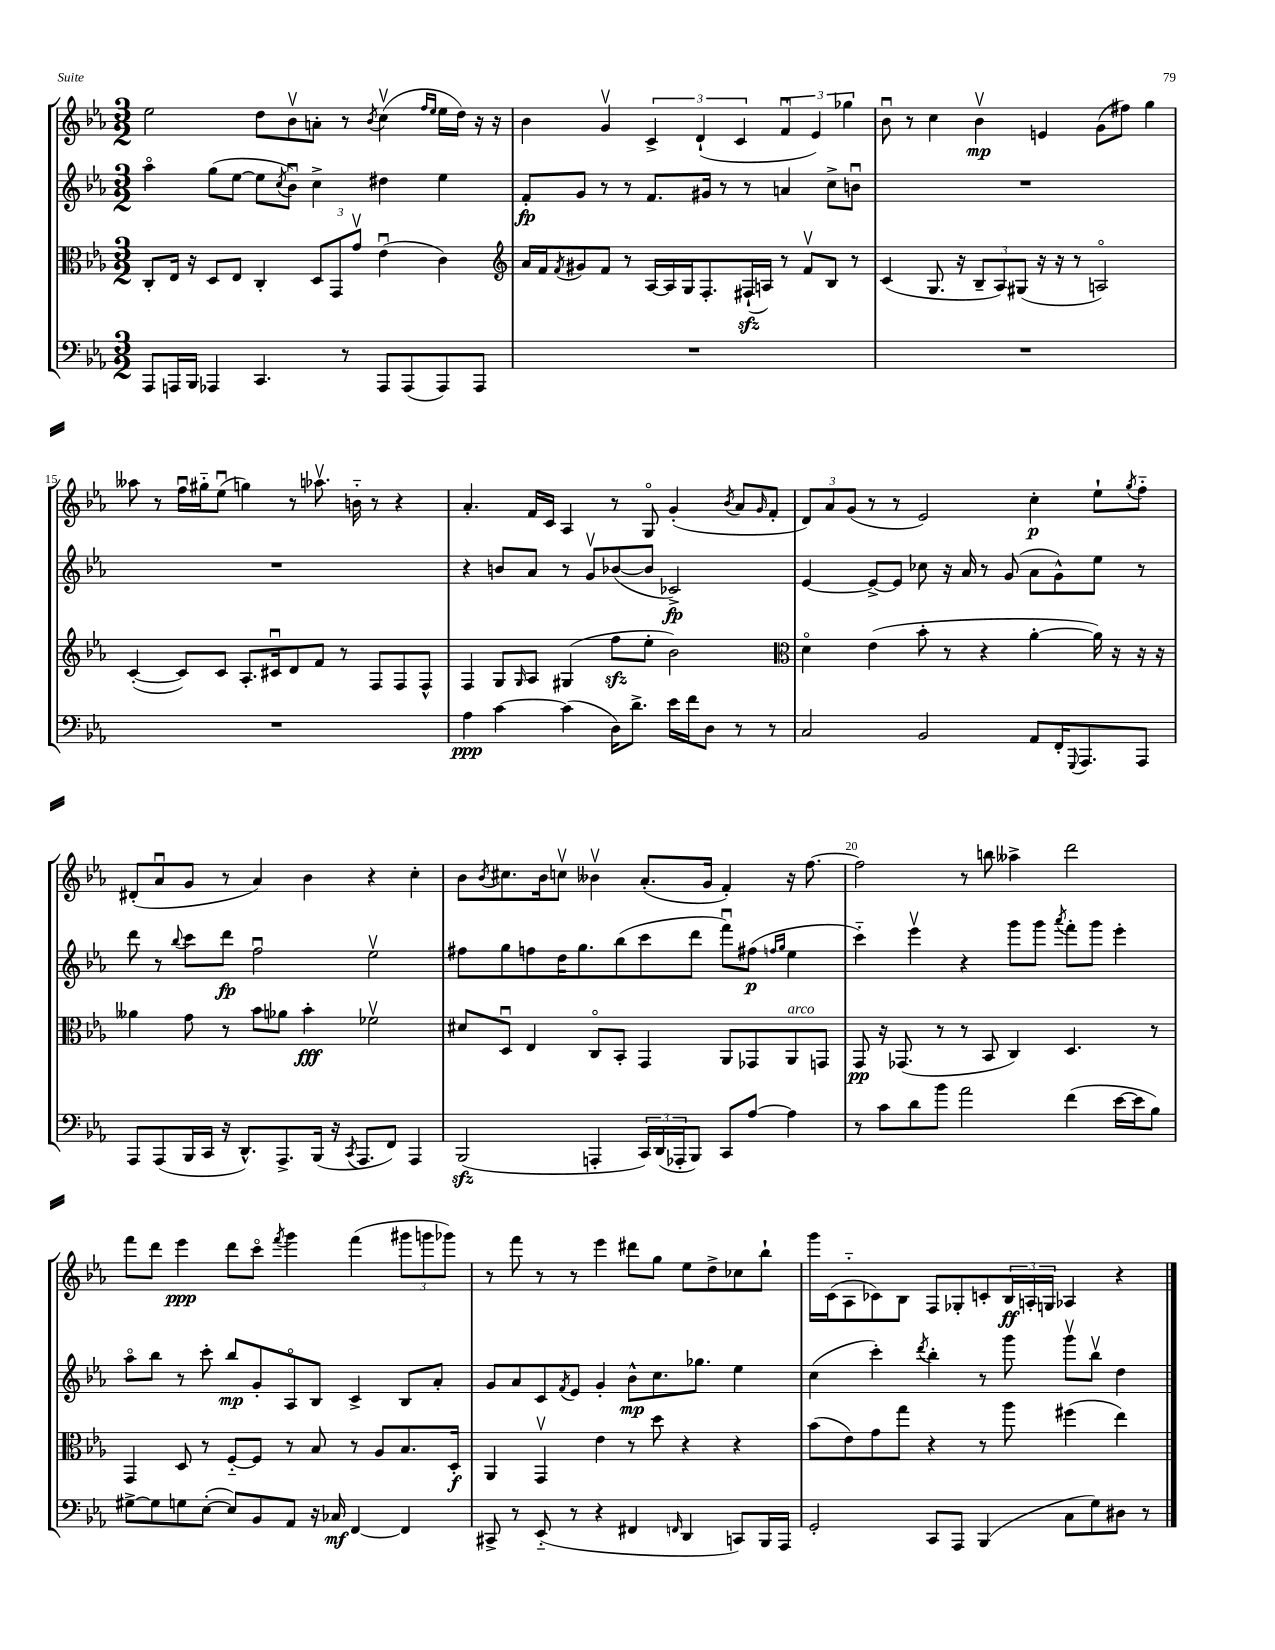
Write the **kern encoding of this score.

**kern	**kern	**kern	**kern
*staff4	*staff3	*staff2	*staff1
*clefF4	*clefC3	*clefG2	*clefG2
*k[b-e-a-]	*k[b-e-a-]	*k[b-e-a-]	*k[b-e-a-]
*M3/2	*M3/2	*M3/2	*M3/2
8AAA-/L	8C'/L	4aa-o\	2ee-\
16AAA/L	16E-/Jk	.	.
16BBB-/JJ	16r	.	.
4AAA-/	8D/L	(8gg\L	.
.	8E-/J	[8ee-\J	.
4.CC/	4C'/	8ee-\]L	8dd\L
.	.	8qcc/	.
.	.	8b-u\J)	8b-v\
.	12D/L	4cc^\	8a'\J
.	12GG/	.	.
8r	.	.	8r
.	12gv/J	.	.
.	.	.	8qb-/
8AAA-/L	(4e-u\	4dd#\	(4ccv\
(8AAA-/	.	.	.
.	.	.	16qqff/LL
.	.	.	16qqee-/JJ
8AAA-/)	4c\)	4ee-\	16ee-\LL
.	.	.	16dd\JJ)
8AAA-/J	.	.	16r
.	.	.	16r
=	=	=	=
*	*clefG2	*	*
1.r	16a-/LL	8f'/L	4b-\
.	16f/J	.	.
.	8qf/	.	.
.	8g#/	8g/J	.
.	8f/J	8r	4gv/
.	8r	8r	.
.	[16A-/LL	8.f/L	6c^/
.	16A-/]	.	.
.	16G/J	.	.
.	.	.	(6d`/
.	8.F'/	16g#/Jk	.
.	.	8r	.
.	.	.	6c/
.	(16F#`/L	8r	.
.	16A/JJ)	.	.
.	8r	4a/	6fu/
.	8fv/L	.	.
.	.	.	6e-/)
.	8B-/J	8cc^\L	.
.	.	.	6gg-\
.	8r	8bu\J	.
=	=	=	=
1.r	(4c/	1.r	8b-u\
.	.	.	8r
.	8.G/	.	4cc\
.	16r	.	.
.	12B-~/L	.	4b-v\
.	12A-/)	.	.
.	(12G#/J	.	.
.	16r	.	4e/
.	16r	.	.
.	8r	.	.
.	2Ao/)	.	(8g\L
.	.	.	8ff#\J)
.	.	.	4gg\
=	=	=	=
1.r	([4c'/	1.r	8aa--\
.	.	.	8r
.	8c/]L)	.	16ffu\LL
.	.	.	16gg#'~\J
.	8c/J	.	(8ee-u\J
.	8.A-'/L	.	4gg\)
.	16c#u/k	.	.
.	8d/	.	8r
.	8f/J	.	8.aa-v\
.	8r	.	.
.	.	.	16b'~\
.	8F/L	.	8r
.	8F/	.	4r
.	8F^^/J	.	.
=	=	=	=
4A-\	4F/	4r	4.a-'/
[4c\	8G/L	8b/L	.
.	16qqG/	.	.
.	8A-/J	8a-/J	16f/LL
.	.	.	16c/JJ
(4c\]	(4G#/	8r	4A-/
.	.	8gv/L	.
16D\LK)	8ff\L	([8b-/	8r
8.d^\J	.	.	.
.	8ee-'\J	8b-/]J	8Go/
16e-\LL	2b-\)	2c-^/)	(4g'/
16f\J	.	.	.
8D\J	.	.	.
.	.	.	8qb-/
8r	.	.	8a-/L
.	.	.	16qqg/
8r	.	.	8f'/J
=	=	=	=
*	*clefC3	*	*
2C/	4do\	[4e-/	12d/L)
.	.	.	12a-/
.	.	.	(12g/J
.	(4e-\	8e-^/_L	8r
.	.	8e-/]J	8r
2BB-/	8b-'\	8cc-\	2e-/)
.	8r	16r	.
.	.	16a-/	.
.	4r	8r	.
.	.	(8g/	.
8AA-/L	[4a-'\	8a-\L	4cc'\
16FF'/K	.	8g^^\)	.
8qqGGG/	.	.	.
8.AAA-/	.	.	.
.	16a-\])	8ee-\J	8ee-`\L
.	16r	.	.
.	.	.	8qgg/
8AAA-/J	16r	8r	8ff'~\J
.	16r	.	.
=	=	=	=
8AAA-/L	4a--\	8ddd\	(8d#'/L
(8AAA-/	.	8r	8a-u/
.	.	8qqbb-/	.
16BBB-/L	8g\	8ccc\L	8g/J
16CC/JJ	.	.	.
16r	8r	8ddd\J	8r
8.DD^^/L)	.	.	.
.	8b-\L	2ffu\	4a-/)
8.AAA-^/	8a-\J	.	.
.	4b-'\	.	4b-\
(16BBB-/Jk	.	.	.
16r	.	.	.
8qCC/	.	.	.
8.AAA-/L	.	.	.
.	2f-v\	2ee-v\	4r
8FF/J)	.	.	.
4AAA-/	.	.	4cc'\
=	=	=	=
(2BBB-/	8d#/L	8ff#\L	8b-\L
.	.	.	8qb-/
.	8Du/J	8gg\	8.cc#\
.	4E-/	8ff\	.
.	.	.	16b-\k
.	.	16dd\K	8ccv\J
.	.	8.gg\	.
4AAA'/	8Co/L	.	4b--v\
.	8BB-'/J	(8bb-\	.
24CC/LL)	4GG/	8ccc\	(8.a-'/L
(24DD/	.	.	.
24AAA-'/J	.	.	.
8BBB-/J)	.	8ddd\J	.
.	.	.	16g/Jk
8CC/L	8AA-/L	8fffu\L)	4f'/)
[8A-/J	8GG-/	(8ff#\J	.
.	.	16qqff/LL	.
.	.	16qqgg/JJ	.
4A-\]	8AA-/	4ee-\	16r
.	.	.	[8.ff\
.	8GG/J	.	.
=	=	=	=
8r	8GG/	4ccc'~\)	2ff\]
8c\L	16r	.	.
.	(8.GG-/	.	.
8d\	.	4eee-v\	.
8b-\J	8r	.	.
2a-\	8r	4r	8r
.	8BB-/	.	8bb\
.	4C/)	8ggg\L	4aa--^\
.	.	8ggg\J	.
.	.	8qaaa-/	.
(4f\	4.D/	8fff'\L	2ddd\
.	.	8ggg\J	.
[16e-\LL	.	4eee-'\	.
16e-\]J	.	.	.
8B-\J)	8r	.	.
=	=	=	=
[8G#^\L	4GG/	8aa-o\L	8fff\L
8G#\]	.	8bb-\J	8ddd\J
8G\	8D/	8r	4eee-\
([8E-'\J	8r	8ccc'\	.
8E-/]L)	[8F'~/L	8bb-/L	8ddd\L
8BB-/	8F/]J	8g'/	8ccco\J
.	.	.	8qfff/
8AA-/J	8r	8A-o/	4ggg\
16r	8B-/	8B-/J	.
16C-/	.	.	.
[4FF/	8r	4c^/	(4fff\
.	8A-/L	.	.
4FF/]	8.B-/	8B-/L	12ggg#\L
.	.	.	12ggg\
.	.	8a-'/J	.
.	.	.	12ggg-\J)
.	16D'/Jk	.	.
=	=	=	=
8CC#^/	4AA-/	8g/L	8r
8r	.	8a-/	8fff\
(8EE-'~/	4GGv/	8c/	8r
.	.	8qf/	.
8r	.	8e-/J	8r
4r	4e-\	4g'/	4eee-\
4FF#/	8r	8b-^^\L	8ddd#\L
.	8dd\	8.cc\	8gg\J
16qqFF/	.	.	.
4DD/	4r	.	8ee-\L
.	.	8.gg-\J	.
.	.	.	8dd^\
8CC/L)	4r	4ee-\	8cc-\
16BBB-/L	.	.	8bb-`\J
16AAA-/JJ	.	.	.
=	=	=	=
2GG'/	(8b-\L	(4cc\	16ggg\LL
.	.	.	(16c\J
.	8e-\)	.	8A-'~\
.	8g\	4ccc'\)	8c-\)
.	8gg\J	.	8B-\J
.	.	8qddd/	.
8CC/L	4r	4bb-'\	8F/L
8AAA-/J	.	.	8G-'/
(4BBB-/	8r	8r	8c'/
.	8aa-\	8ggg\	24B-/L
.	.	.	24A'/
.	.	.	24G/JJ
8C\L	(4ff#\	8gggv\L	4A-/
8G\)	.	8bb-v\J	.
8D#\J	4ee-\)	4dd\	4r
8r	.	.	.
==	==	==	==
*-	*-	*-	*-
